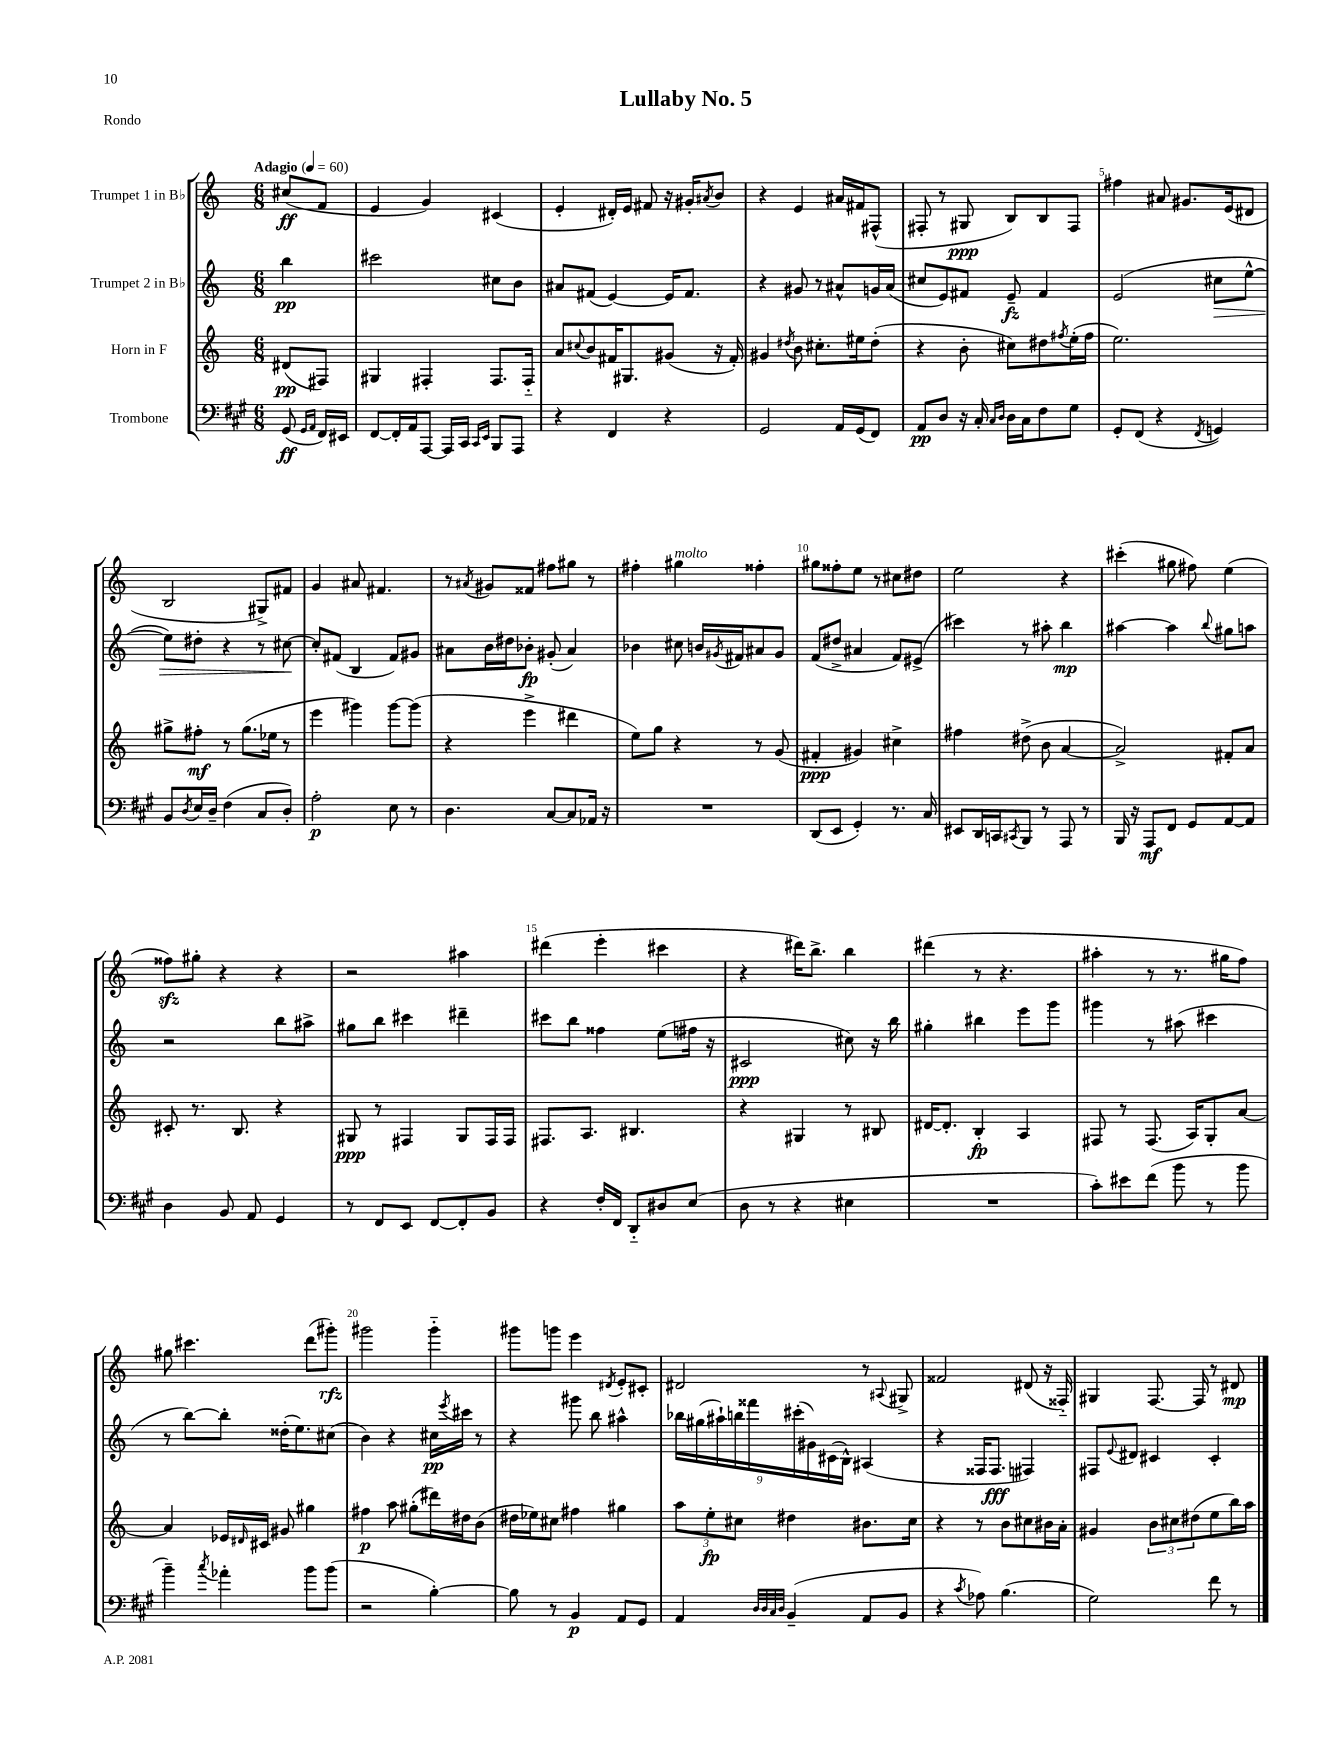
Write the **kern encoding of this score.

**kern	**kern	**kern	**kern
*staff4	*staff3	*staff2	*staff1
*clefF4	*clefG2	*clefG2	*clefG2
*k[f#c#g#]	*k[]	*k[]	*k[]
*M6/8	*M6/8	*M6/8	*M6/8
*MM60	*MM60	*MM60	*MM60
(8GG#/	(8d#/L	4bb\	(8cc#/L
16qqGG#/LL	.	.	.
16qqAA/JJ	.	.	.
16FF#/LL)	8F#/J)	.	8f/J
16EE#/JJ	.	.	.
=	=	=	=
[8FF#/L	4G#/	2ccc#\	4e/
16FF#'/]L	.	.	.
16AA/J	.	.	.
[8AAA/J	4F#'/	.	4g/)
16AAA/]LL	.	.	.
16CC#/JJ	.	.	.
16qqCC#/LL	.	.	.
16qqEE/JJ	.	.	.
8BBB/L	8.F#/L	8cc#\L	(4c#/
8AAA/J	.	8b\J	.
.	16F#'~/Jk	.	.
=	=	=	=
4r	8a/L	8a#/L	4e'/
.	8qqcc#/	.	.
.	8b/	(8f#/J	.
4FF#/	16f#/K	[4e/)	16d#'/LL)
.	8.G#/	.	16e/JJ
.	.	.	8f#/
4r	(8g#/J	16e/]LK	16r
.	.	8.f#/J	16g#'/LK
.	.	.	8qa#/
.	16r	.	8b/J
.	16f#'/)	.	.
=	=	=	=
2GG#/	4g#/	4r	4r
.	8qdd#/	.	.
.	8b\	8g#/	4e/
.	8.cc#'\L	8r	.
16AA/LL	.	8a#^^/L	16a#/LL
(16GG#/J	16ee#\k	.	16f#/J
8FF#/J)	(8dd#'\J	16g/L	(8F#^^/J
.	.	(16a#/JJ	.
=	=	=	=
8AA/L	4r	8cc#/L	8F#'/
8D/J	.	8e/)	8r
16r	8b'\	8f#/J	8G#/
16C#'/	.	.	.
16qqC#/LL	.	.	.
16qqD/JJ	.	.	.
16D\LL	8cc#\L)	8e~/	8B/L)
16C#\J	.	.	.
8F#\	8dd#\	4f#/	8B/
.	8qff#/	.	.
8G#\J	(16ee'\L	.	8F#/J
.	16ff#\JJ	.	.
=	=	=	=
8GG#'/L	2.ee\)	(2e/	4ff#\
(8FF#/J	.	.	.
4r	.	.	8a#/
.	.	.	8.g#/L
8qFF#/	.	.	.
4GG/)	.	8cc#\L	.
.	.	.	(16e/k
.	.	[8ee^^\J	8d#/J
=	=	=	=
8BB/L	8gg#^\L	8ee\]L)	2B/
8qD/	.	.	.
16E/L	8ff#'\J	8dd#'\J	.
16D~/JJ	.	.	.
(4F#\	8r	4r	.
.	(8.gg#\L	.	.
8C#/L	.	8r	8G#^/L)
.	16ee-\Jk	.	.
8D'/J)	8r	[8cc#\	8f#/J
=	=	=	=
2A'\	4eee\	8cc#'/]L	4g/
.	.	(8f#/J	.
.	4ggg#\)	4B/	8a#/
.	.	.	4.f#/
8E\	[8ggg#\L	8f#/L)	.
8r	(8ggg#\]J	8g#/J	.
=	=	=	=
4.D\	4r	8a#\L	8r
.	.	.	8qa#/
.	.	16b\L	8g#/L
.	.	16dd#\J	.
.	4eee^\	8b-'\J	8f##/J
[8C#/L	.	(8g#'/	8ff#\L
8C#/]	4ddd#\	4a#/)	8gg#\J
16AA-/Jk	.	.	8r
16r	.	.	.
=	=	=	=
2.r	8ee\L)	4b-\	4ff#'\
.	8gg\J	.	.
.	4r	8cc#\	4gg#\
.	.	16b/LL	.
.	.	8qg#/	.
.	.	16f#/J	.
.	8r	8a#/	4ff##'\
.	(8g/	8g#/J	.
=	=	=	=
(8DD/L	4f#'/	(8f/L	8gg#\L
8EE/J	.	8dd#^/J	8ff##'\
4GG#'/)	4g#/)	4a#/	8ee\J
.	.	.	8r
8.r	4cc#^\	8f/L)	8cc#\L
.	.	(8e#^/J	8dd#\J
16C#/	.	.	.
=	=	=	=
8EE#/L	4ff#\	4ccc#\)	2ee\
16DD/L	.	.	.
16CC/J	.	.	.
8qCC#/	.	.	.
8BBB/J	(8dd#^\	8r	.
8r	8b\	8aa#'\	.
8AAA/	[4a/	4bb\	4r
8r	.	.	.
=	=	=	=
16BBB/	2a^/])	[4aa#\	(4ccc#'\
16r	.	.	.
8AAA/L	.	.	.
8FF#/J	.	4aa#\]	8gg#\
8GG#/L	.	.	8ff#\)
.	.	8qqbb/	.
[8AA/	8f#'/L	8gg#\L	(4ee\
8AA/]J	8a/J	8aa\J	.
=	=	=	=
4D\	8c#'/	2r	8ff##\L)
.	8.r	.	8gg#'\J
8BB/	.	.	4r
.	8.B/	.	.
8AA/	.	.	.
4GG#/	4r	8bb\L	4r
.	.	8aa#^\J	.
=	=	=	=
8r	8G#/	8gg#\L	2r
8FF#/L	8r	8bb\J	.
8EE/J	4F#/	4ccc#\	.
[8FF#/L	.	.	.
8FF#'/]	8G#/L	4ddd#~\	4aa#\
8BB/J	16F#/L	.	.
.	16F#/JJ	.	.
=	=	=	=
4r	8.F#/L	8ccc#\L	(4ddd#\
.	.	8bb\J	.
.	8.A/J	.	.
16F#'/LL	.	4ff##\	4eee'\
16FF#/JJ	.	.	.
8DD'~/L	4.B#/	.	.
8D#/	.	(8ee\L	4ccc#\
(8E/J	.	16ff#\Jk	.
.	.	16r	.
=	=	=	=
8D\	4r	2c#/	4r
8r	.	.	.
4r	4G#/	.	16ddd#\LK)
.	.	.	8.bb^\J
4E#\	8r	8cc#\)	4bb\
.	8B#/	16r	.
.	.	16bb\	.
=	=	=	=
2.r	[16d#/LK	4gg#'\	(4ddd#\
.	8.d#'/]J	.	.
.	4B'/	4bb#\	8r
.	.	.	4.r
.	4A/	8eee\L	.
.	.	8ggg\J	.
=	=	=	=
8c#'\L)	8F#/	4ggg#\	4aa#'\
8e#\	8r	.	.
(8f#\J	(8.F#/	8r	8r
8b\	.	(8aa#\	8.r
.	16A/LK)	.	.
8r	8G'/	4ccc#\	.
.	.	.	16gg#\LK
8b\	[8a/J	.	8ff\J)
=	=	=	=
4b~\)	4a/]	8r	8gg#\
.	.	[8bb\L)	4.ccc#\
8qcc#/	.	.	.
4a-'\	16e-/LL	8bb'\]J	.
.	16qqd#/	.	.
.	16c#/JJ	.	.
.	8g#/	(16dd##'\LK	.
.	.	8.ee\)	.
8b\L	4gg#\	.	(8ddd\L
(8b\J	.	(8cc#\J	8ggg#'\J)
=	=	=	=
2r	4ff#\	4b\)	2ggg#\
.	8aa\	4r	.
.	(8gg#'\L	.	.
[4B'\)	16ddd#\L)	16cc#\LL	4ggg#'~\
.	.	8qeee/	.
.	16dd#\J	16ccc#\JJ	.
.	(8b\J	8r	.
=	=	=	=
8B\]	16dd#\LL	4r	8ggg#\L
.	16ee-\J)	.	.
8r	8cc#\J	.	8ggg\J
4BB/	4ff#\	8ggg#\	4eee\
.	.	8bb\	.
.	.	.	8qd#/
8AA/L	4gg#\	4aa#^^\	8e'/L
8GG#/J	.	.	8c#'/J
=	=	=	=
4AA/	12aa\L	18bb-\LL	2d#/
.	.	(18gg#\	.
.	12ee'\	.	.
.	.	18aa#`\)	.
.	12cc#\J	18bb\	.
.	.	18fff##\	.
32qqD/LLL	.	.	.
32qqD/	.	.	.
32qqC#/	.	.	.
32qqD/JJJ	.	.	.
(4BB~/	4dd#\	.	.
.	.	(18ccc#'\	.
.	.	18g#\)	.
.	.	(18c#\	.
.	.	18B^^\JJ)	.
8AA/L	8.b#\L	(4A#/	8r
.	.	.	8qqA#/
8BB/J	.	.	8G#^/
.	16cc#\Jk	.	.
=	=	=	=
4r	4r	4r	2f##/
8qc#/	.	.	.
8A-\)	8r	16F##/LK	.
.	.	8.F##/J	.
(4.B\	8b\L	.	.
.	8cc#\	4F#/)	(8d#/
.	16b#\L	.	16r
.	16a'\JJ	.	16F##'~/)
=	=	=	=
2G#\)	4g#/	8F#/L	4G#/
.	.	8qqe/	.
.	.	8d#/J	.
.	12b\L	4c#/	[8.F/
.	12cc#\	.	.
.	(12dd#\	.	.
.	.	.	16F/]
8f#\	8ee\	4c#'/	8r
8r	16bb\L)	.	8d#/
.	16aa\JJ	.	.
==	==	==	==
*-	*-	*-	*-
